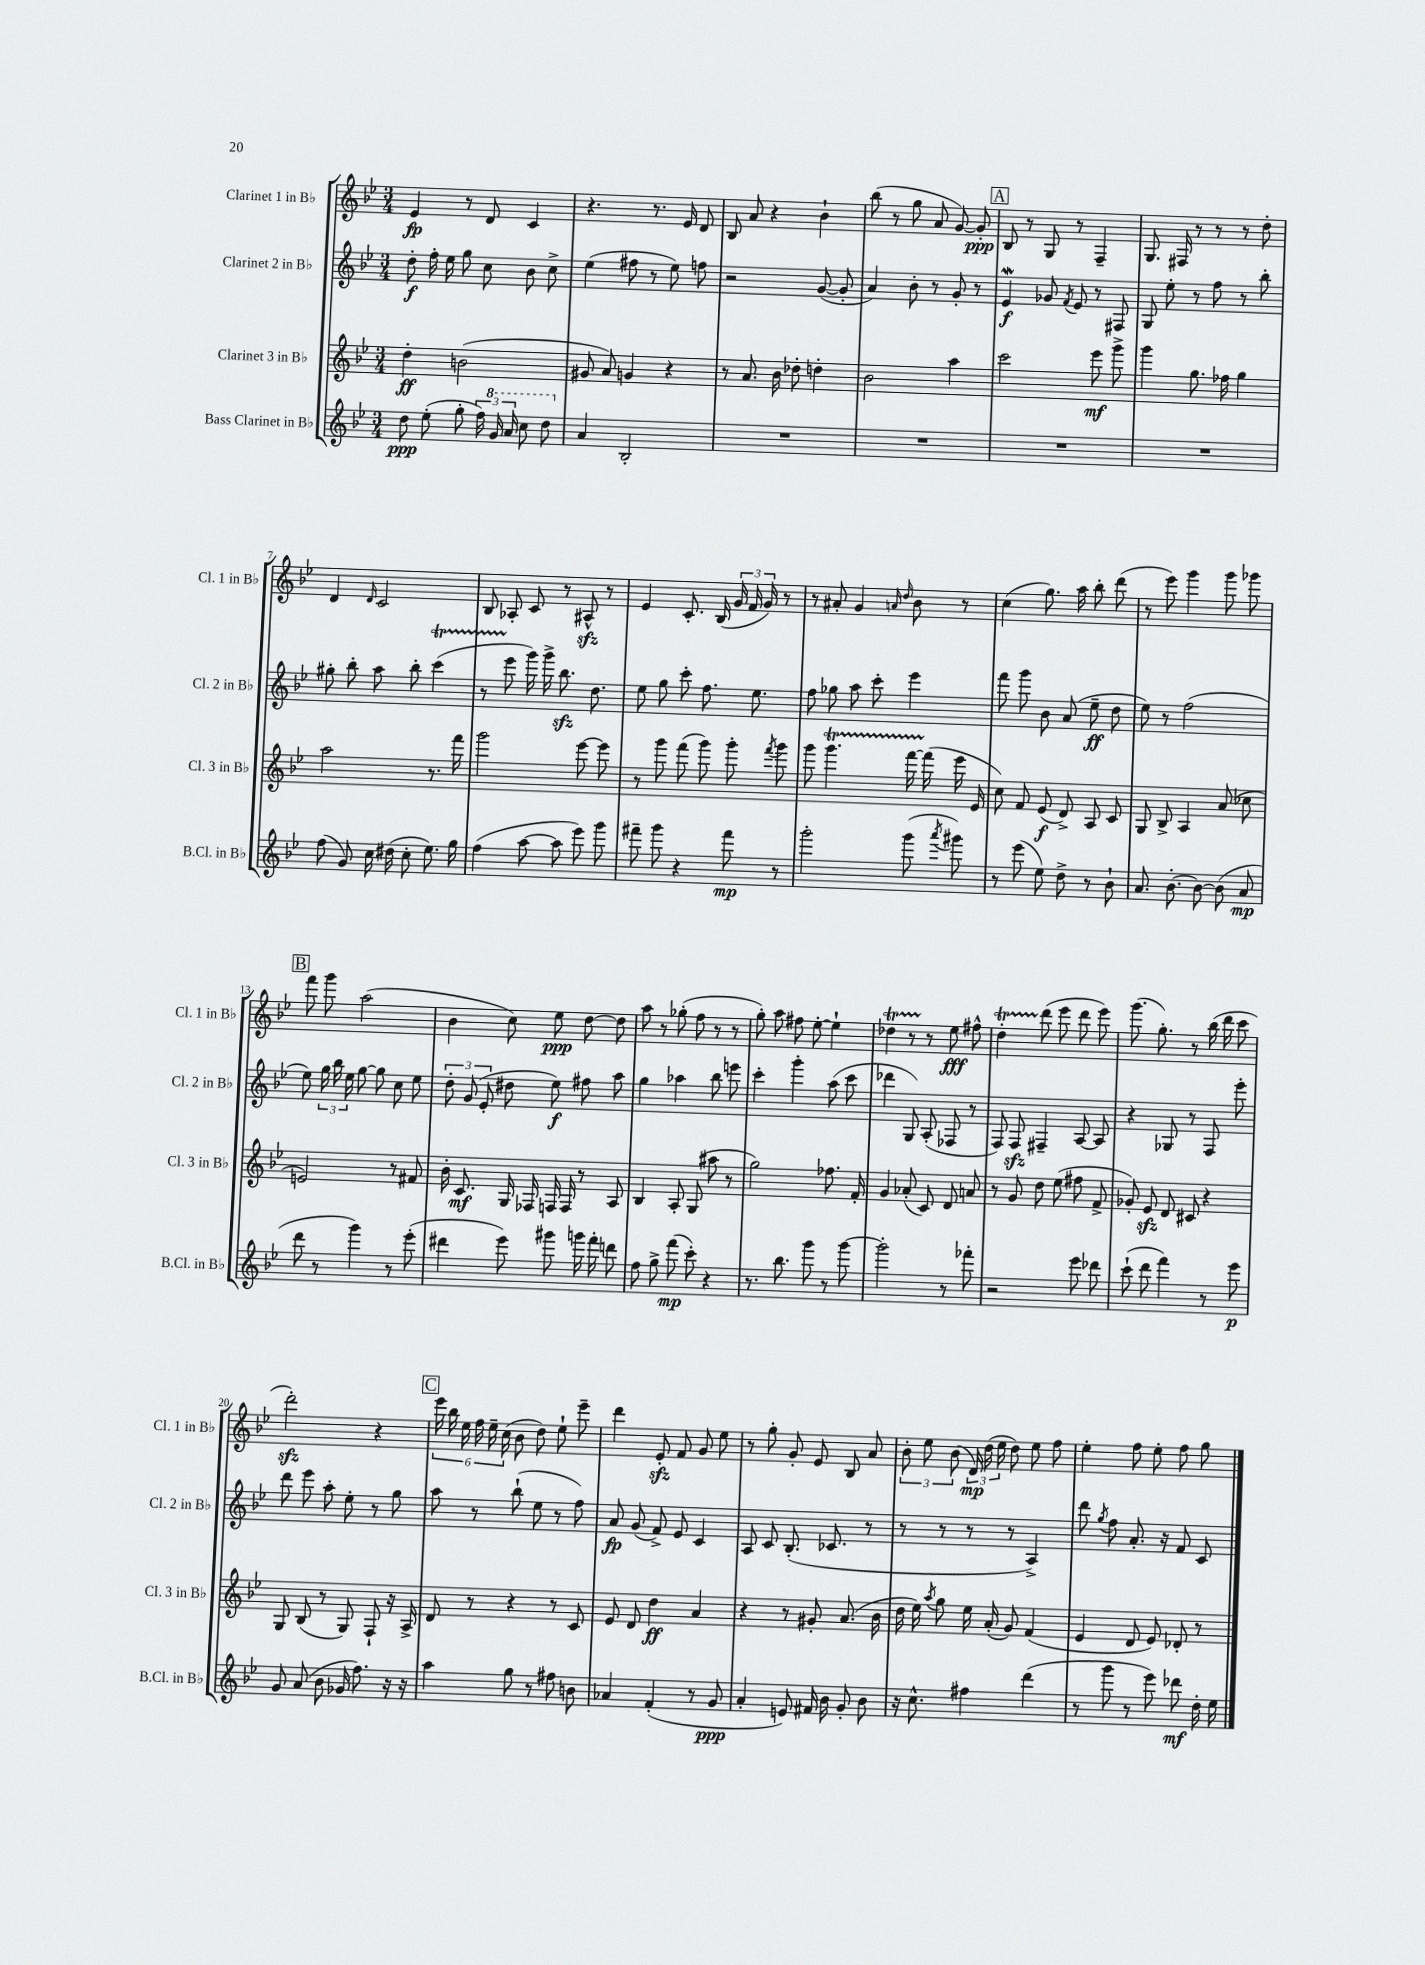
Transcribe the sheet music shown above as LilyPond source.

<<
\new StaffGroup <<
\new Staff = "s0" \with { instrumentName = "Clarinet 1 in Bb" shortInstrumentName = "Cl. 1 in Bb" } {
    \clef treble \key bes \major \numericTimeSignature \time 3/4
    \autoBeamOff ees'4\fp r8 d'8 c'4 |
    r4. r8. ees'16 d'8 |
    bes8 a'8 r4 bes'4-! |
    bes''8( r8 g''8 a'8 g'8~) g'8-.\ppp |
    \mark \markup { \box "A" } bes8 r8 g8 r8 f4-- |
    g8. fis16 r8 r8 r8 d''8-. |
    d'4 \grace { d'16 } c'2 |
    bes8 aes8-. c'8 r8 ais8-^\sfz r8 |
    ees'4 c'8.-. bes16( \tuplet 3/2 { g'16 f'16 g'16) } r8 |
    r8 ais'8-. g'4 \grace { a'16 d''16 } bes'8 r8 |
    c''4( g''8.) a''16 bes''8-. d'''8( |
    r8 ees'''8) g'''4 g'''8 ges'''8 |
    \mark \markup { \box "B" } f'''8 g'''8 a''2( |
    bes'4 c''8) ees''8\ppp d''8~ d''8 |
    a''8 r8 ges''8-.( f''8 r8 r8 |
    g''8-.) a''8 fis''8 ees''8~-. ees''4-! |
    des''4\startTrillSpan r8 r8\stopTrillSpan ees''8\fff fis''8-^ |
    d''4-.\startTrillSpan d'''8\stopTrillSpan( ees'''8 d'''8 ees'''8) |
    g'''8.( g''8.-.) r8 bes''16( d'''16 c'''8 |
    d'''2-.\sfz) r4 |
    \mark \markup { \box "C" } \tuplet 6/4 { ees'''16 bes''16 ees''16 f''16 ees''16-- c''16( } bes'8 d''8) ees''8-! ees'''8-- |
    d'''4 ees'8-.\sfz f'8 g'8 ees''8 |
    r8 g''8-. g'8-. ees'8 bes8 a'8 |
    \tuplet 3/2 { bes'8-. ees''8 bes'8( } \tuplet 3/2 { d'16\mp) d''16( ees''16 } d''8) ees''8 f''8 |
    ees''4-. f''8 ees''8-. f''8 g''8 \bar "|." |
}
\new Staff = "s1" \with { instrumentName = "Clarinet 2 in Bb" shortInstrumentName = "Cl. 2 in Bb" } {
    \clef treble \key bes \major \numericTimeSignature \time 3/4
    \autoBeamOff d''8-.\f f''16-. ees''16 g''8 c''8 bes'8 c''8-> |
    ees''4( fis''8 r8 ees''8) f''8 |
    r2 g'8~( g'8-. |
    a'4) bes'8-. r8 g'8-. r8 |
    \mark \markup { \box "A" } ees'4\mordent\f ges'8 \acciaccatura { f'8 } ees'8 r8 fis8 |
    g8 ees''8-. r8 f''8 r8 bes''8-. |
    gis''8-. bes''8-. a''8 bes''8-. c'''4\startTrillSpan( |
    r8 ees'''8\stopTrillSpan g'''16) g'''16-> bes''8.\sfz d''8. |
    ees''8 g''8 c'''8-. f''8. ees''8. |
    f''8 ges''8 a''8 c'''8-. ees'''4 |
    f'''8 g'''8 bes'8 a'8( ees''8--\ff d''8 |
    ees''8) r8 f''2( |
    \mark \markup { \box "B" } ees''8) \tuplet 3/2 { g''16 bes''16 ees''16 } g''8~ g''8 c''8 ees''8 |
    \tuplet 3/2 { d''8-. g'8( ees'8-. } dis''8 ees''8\f) fis''8 a''8 |
    g''4 aes''4 bes''8 e'''8 |
    c'''4-. g'''4-. a''8( c'''8 |
    des'''4 g8) a8-.( fes8 r8 |
    f8) f8\sfz fis4-- a8~ a8 |
    r4 ges8 r8 f8 ees'''8-. |
    d'''8 ees'''8 a''8-. ees''8-. r8 g''8 |
    \mark \markup { \box "C" } a''8 r8 bes''8-!( ees''8 r8 f''8) |
    a'8\fp g'8( f'8->) ees'8 c'4 |
    a8 c'8 bes8.-.( ces'8. r8 |
    r8 r8 r8 r8 a4->) |
    d'''8 \acciaccatura { g''8 } f''8 a'8.-. r16 f'8 c'8 \bar "|." |
}
\new Staff = "s2" \with { instrumentName = "Clarinet 3 in Bb" shortInstrumentName = "Cl. 3 in Bb" } {
    \clef treble \key bes \major \numericTimeSignature \time 3/4
    \autoBeamOff d''4-.\ff b'2( |
    gis'8 a'8) g'4 r4 |
    r8 a'8. bes'16 des''8-. d''4-. |
    bes'2 a''4 |
    \mark \markup { \box "A" } c'''2 ees'''8\mf g'''8-> |
    g'''4 g''8. fes''16 g''4 |
    a''2 r8. f'''16 |
    g'''2 ees'''8~ ees'''8 |
    r8 g'''8 f'''8( g'''8) g'''8-. \acciaccatura { f'''8 } g'''8 |
    g'''8 g'''4.\startTrillSpan f'''16~ f'''16\stopTrillSpan( ees'''16 ees'16 |
    c''8) f'8 ees'8\f( d'8->) a8 c'8 |
    g8 bes8-> a4 a'8( ces''8 |
    \mark \markup { \box "B" } e'2) r8 fis'8 |
    bes'16-. c'8.\mf g16 fes16 f16 f16 r8 a8 |
    bes4 a8-. g8( ais''8 r8 |
    g''2) fes''8. f'16-. |
    g'4 aes'8-.( c'8) d'8 a'8 |
    r8 g'8 d''8 ees''8( fis''8 f'8-> |
    ges'8-.) ees'8\sfz d'8 cis'8 r4 |
    g8 bes8( r8 g8) f8-! r16 a16-> |
    \mark \markup { \box "C" } d'8 r8 r4 r8 c'8 |
    ees'8 d'8 d''4\ff a'4 |
    r4 r8 gis'8-. a'8.( bes'16 |
    d''16 ees''16) \acciaccatura { a''8 } g''8 ees''16 a'16-.( g'8) f'4( |
    ees'4 d'8 ees'8) des'8-. r8 \bar "|." |
}
\new Staff = "s3" \with { instrumentName = "Bass Clarinet in Bb" shortInstrumentName = "B.Cl. in Bb" } {
    \clef treble \key bes \major \numericTimeSignature \time 3/4
    \autoBeamOff d''8\ppp ees''8-.( g''8-. \tuplet 3/2 { f''16) \ottava #1 g''16 a''16 } c'''8 d'''8 \ottava #0 |
    a'4 bes2-. |
    R2. |
    R2. |
    \mark \markup { \box "A" } R2. |
    R2. |
    f''8( g'8) c''16 dis''16( c''8-. ees''8.) g''16 |
    f''4( a''8~ a''8 ees'''8) g'''8 |
    fis'''8-- g'''8 r4 fis'''8\mp r8 |
    g'''2-. g'''8( \acciaccatura { a'''8 } gis'''8) |
    r8 ees'''8( ees''8) d''8-> r8 bes'8-! |
    a'8. bes'8.~-. bes'8~ bes'8( a'8\mp |
    \mark \markup { \box "B" } d'''8 r8 g'''4) r8 ees'''8-.( |
    dis'''4 ees'''8) gis'''8 g'''16 f'''16-. d'''8 |
    f''8 g''8-> f'''8\mp( c'''8-.) r4 |
    r8. bes''8. g'''8 r8 g'''8~ |
    g'''2-. r8 fes'''8-. |
    r2 ees'''8 des'''8 |
    c'''8-!( d'''8 f'''4) r8 ees'''8\p |
    g'8 a'8( bes'8 ges'16 f''8.) r16 r16 |
    \mark \markup { \box "C" } a''4 g''8 r8 fis''8 b'8 |
    aes'4 f'4-.( r8 g'8\ppp |
    a'4-. e'8) fis'16 bes'16 g'8-. bes'8 |
    r16 c''8.-^ fis''4 d'''4( |
    r8 g'''8 r8 ees'''8) des'''8\mf d''16-. ees''16 \bar "|." |
}
>>
>>
